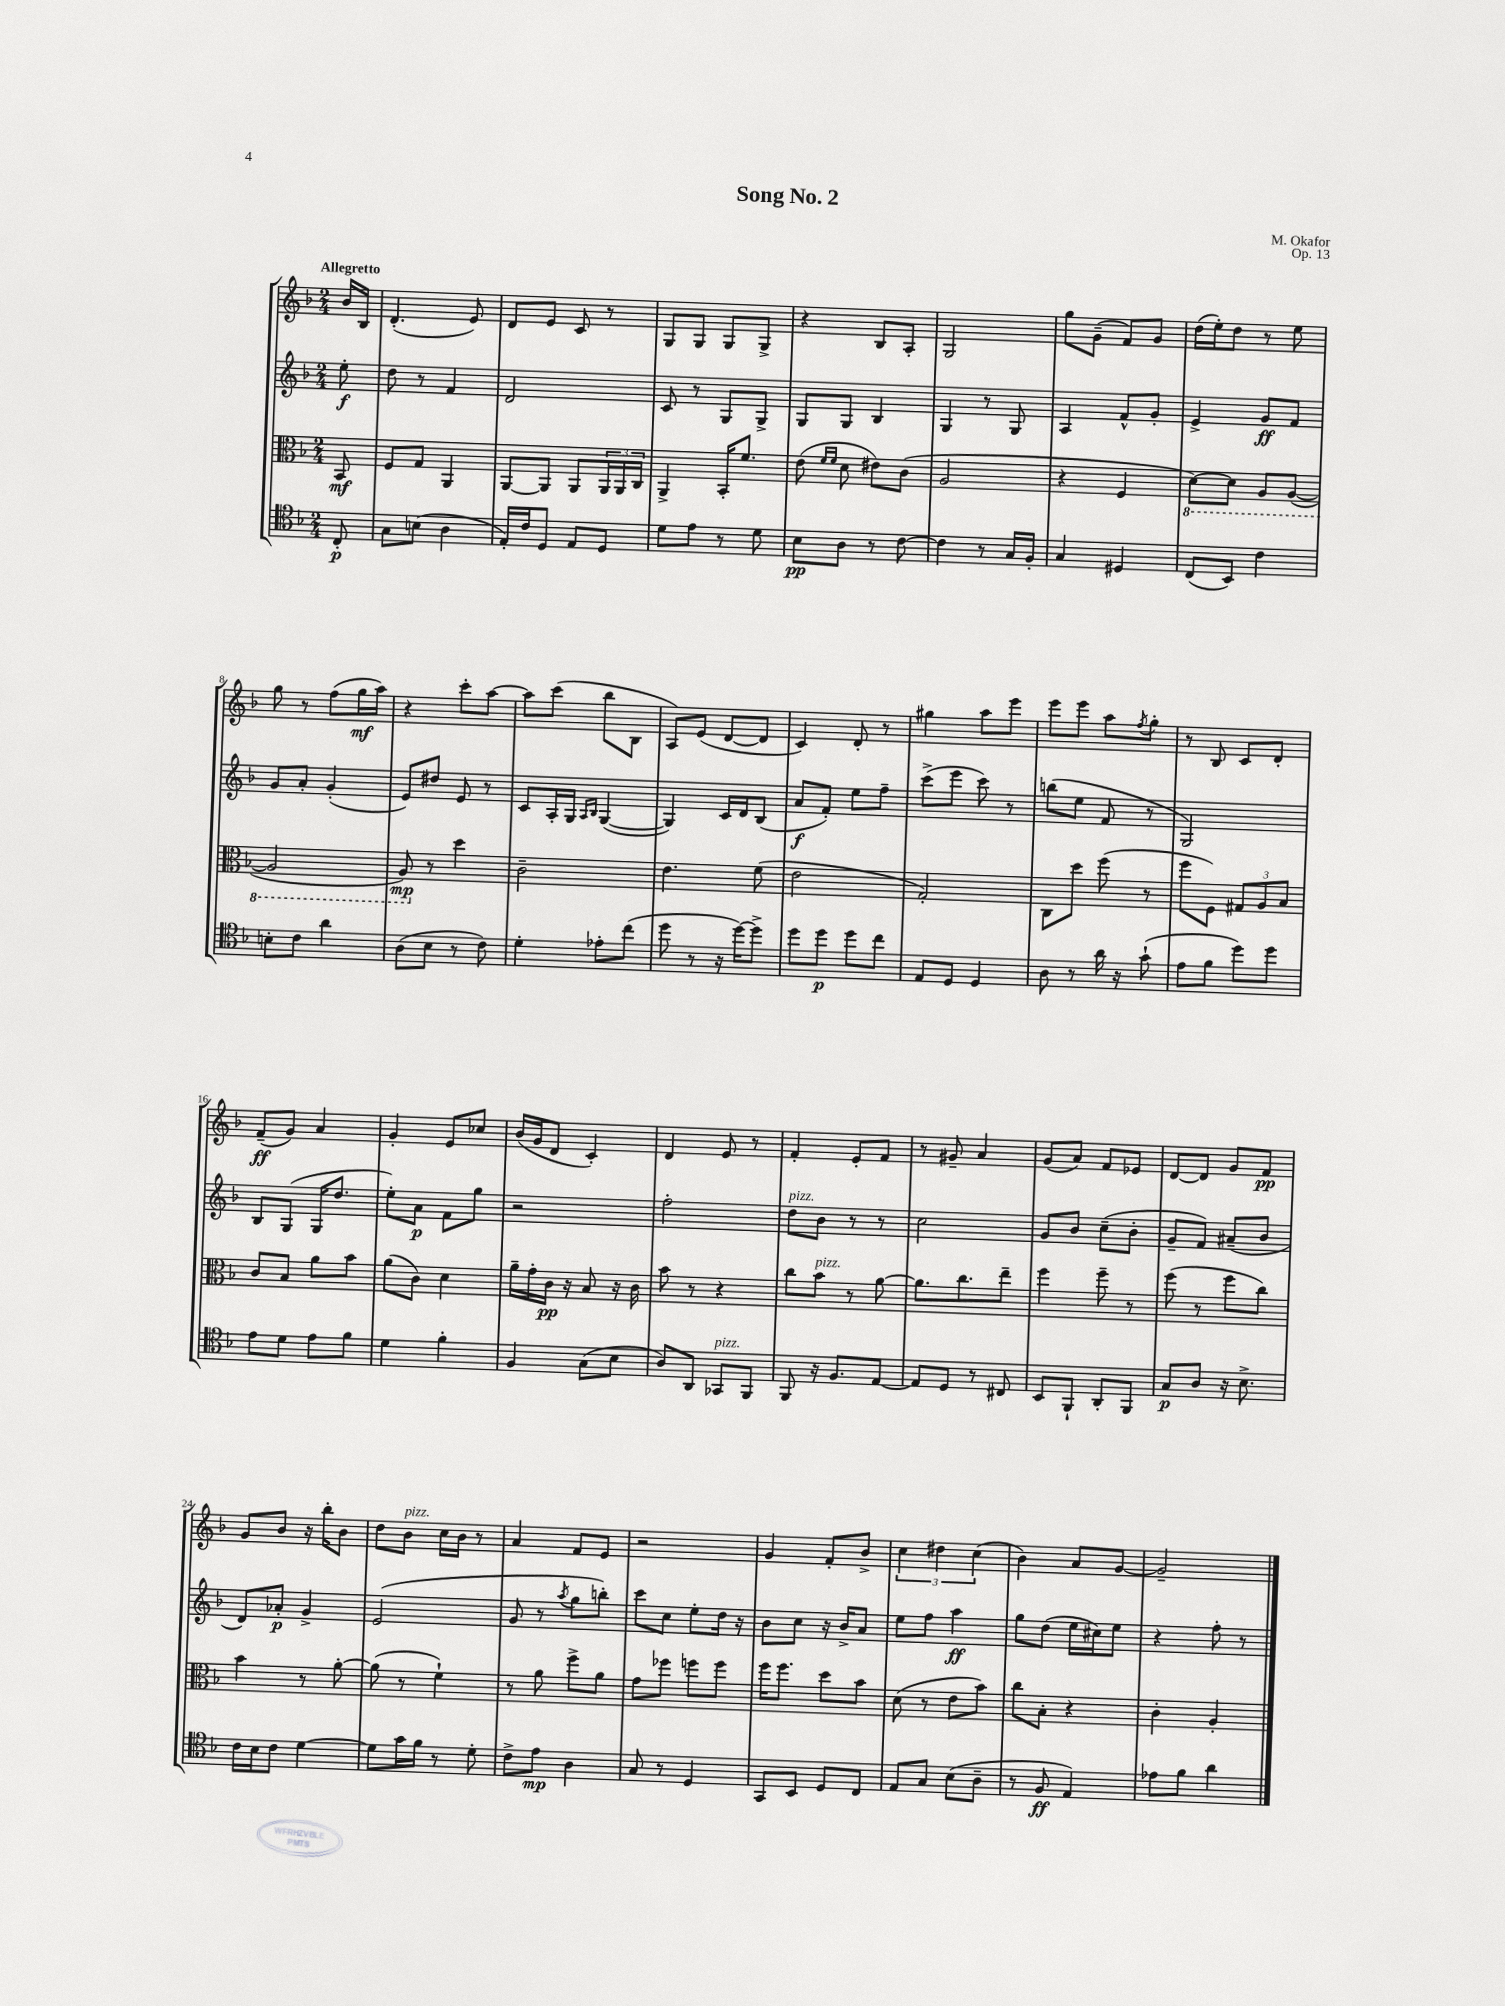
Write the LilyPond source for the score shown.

\header { title = "Song No. 2" composer = "M. Okafor" opus = "Op. 13" }
<<
\new StaffGroup <<
\new Staff = "s0" {
    \clef treble \key f \major \numericTimeSignature \time 2/4 \partial 8 \tempo "Allegretto"
    bes'16 bes16 |
    d'4.-.( e'8) |
    d'8 e'8 c'8 r8 |
    g8 g8 g8 g8-> |
    r4 bes8 a8-. |
    g2 |
    g''8 g'8--( f'8) g'8 |
    d''16( e''16-.) d''8 r8 e''8 |
    g''8 r8 f''8( g''16\mf a''16) |
    r4 c'''8-. a''8~ |
    a''8 c'''8( bes''8 bes8 |
    a8) e'8( d'8~ d'8 |
    c'4) d'8-. r8 |
    gis''4 a''8 e'''8 |
    e'''8 e'''8 a''8 \acciaccatura { f''8 } g''8-. |
    r8 bes8 c'8 d'8-. |
    f'8--\ff( g'8) a'4 |
    g'4-. e'8 ces''8 |
    bes'16( g'16 d'8 c'4-.) |
    d'4 e'8 r8 |
    f'4-. e'8-. f'8 |
    r8 gis'8-- a'4 |
    g'8( a'8) f'8 ees'8 |
    d'8~ d'8 g'8 f'8\pp |
    g'8 bes'8 r16 bes''16-. bes'8 |
    d''8 bes'8^\markup { \italic "pizz." } c''16 bes'16 r8 |
    a'4 f'8 e'8 |
    r2 |
    g'4 f'8-. bes'8-> |
    \tuplet 3/2 { c''4 dis''4 c''4( } |
    bes'4) a'8 g'8~ |
    g'2-- \bar "|." |
}
\new Staff = "s1" {
    \clef treble \key f \major \numericTimeSignature \time 2/4 \partial 8
    e''8-.\f |
    d''8 r8 f'4 |
    d'2 |
    c'8 r8 g8 g8-> |
    g8 g8 bes4 |
    g4 r8 g8 |
    a4 f'8-^ g'8-. |
    e'4-> g'8\ff f'8 |
    g'8 a'8-. g'4-.( |
    e'8) dis''8 e'8 r8 |
    c'8 a16-. g16 \grace { a16 bes16 } g4~( |
    g4) c'16 d'16 bes8( |
    a'8\f f'8-.) e''8 f''8-- |
    c'''8->( e'''8 c'''8) r8 |
    b''8( e''8 f'8 r8 |
    g2) |
    bes8 g8( g16 d''8. |
    e''8-.) a'8\p f'8 g''8 |
    r2 |
    f''2-. |
    d''8^\markup { \italic "pizz." } bes'8 r8 r8 |
    c''2 |
    g'8 bes'8 c''8--( bes'8-. |
    g'8-- f'8) ais'8--( bes'8 |
    d'8) aes'8-.\p g'4-> |
    e'2( |
    g'8 r8 \acciaccatura { a''8 } g''8 b''8-.) |
    c'''8 c''8 e''8-. d''16 r16 |
    bes'8 c''8 r16 bes'16-> a'8 |
    e''8 f''8 a''4\ff |
    g''8 d''8( e''16 cis''16) e''8 |
    r4 f''8-. r8 \bar "|." |
}
\new Staff = "s2" {
    \clef alto \key f \major \numericTimeSignature \time 2/4 \partial 8
    bes,8\mf |
    f8 g8 a,4 |
    a,8~ a,8 a,8 \tuplet 3/2 { a,16 a,16 c16 } |
    a,4-> bes,16-. f'8. |
    e'8( \grace { f'16 f'16 } d'8 eis'8) c'8( |
    a2 |
    r4 f4 |
    \ottava #-1 d8~) d8 a,8 a,8~( |
    a,2 |
    a,8\mp) \ottava #0 r8 d''4 |
    c'2-- |
    e'4. f'8( |
    e'2 |
    g2-.) |
    c8 d''8 f''8( r8 |
    f''8 f8) \tuplet 3/2 { gis8 a8 bes8 } |
    c'8 bes8 a'8 bes'8 |
    a'8( c'8) d'4 |
    a'16-- g'16-. c'16\pp r16 bes8 r16 c'16 |
    bes'8 r8 r4 |
    c''8 bes'8^\markup { \italic "pizz." } r8 a'8~ |
    a'8. c''8. e''8-- |
    f''4 f''8-- r8 |
    f''8( r8 f''8 c''8) |
    bes'4 r8 a'8~-. |
    a'8( r8 f'4-!) |
    r8 a'8 f''8-> a'8 |
    g'8 fes''8 f''8 f''8 |
    f''16 f''8. d''8 bes'8 |
    d'8( r8 e'8 bes'8) |
    c''8 bes8-. r4 |
    c'4-. a4-. \bar "|." |
}
\new Staff = "s3" {
    \clef tenor \key f \major \numericTimeSignature \time 2/4 \partial 8
    c8-.\p |
    g8 b8( a4 |
    e16-.) c'16 d8 e8 d8 |
    d'8 e'8 r8 d'8 |
    bes8\pp a8 r8 c'8~ |
    c'4 r8 g16 f16-. |
    g4 dis4 |
    c8( bes,8) c'4 |
    b8-. c'8 a'4 |
    a8( bes8 r8 c'8) |
    d'4-. ees'8-. c''8( |
    d''8 r8 r16 d''16~) d''8-> |
    d''8 d''8\p d''8 c''8 |
    e8 d8 d4 |
    a8 r8 a'16 r16 g'8-!( |
    e'8 f'8 d''8) d''8 |
    e'8 d'8 e'8 f'8 |
    d'4 f'4-. |
    f4 g8( bes8 |
    a8) a,8 ges,8^\markup { \italic "pizz." } f,8 |
    f,8 r16 f8. e8~ |
    e8 d8 r8 cis8 |
    bes,8 f,8-! a,8-. f,8 |
    g8\p a8 r16 bes8.-> |
    c'16 bes16 c'8 d'4~ |
    d'8 g'16 f'16 r8 d'8-. |
    c'8-> e'8\mp a4 |
    g8 r8 d4 |
    g,8 bes,8 d8 c8 |
    e8 g8 bes8( a8-- |
    r8 f8\ff e4) |
    ees'8 f'8 a'4 \bar "|." |
}
>>
>>
